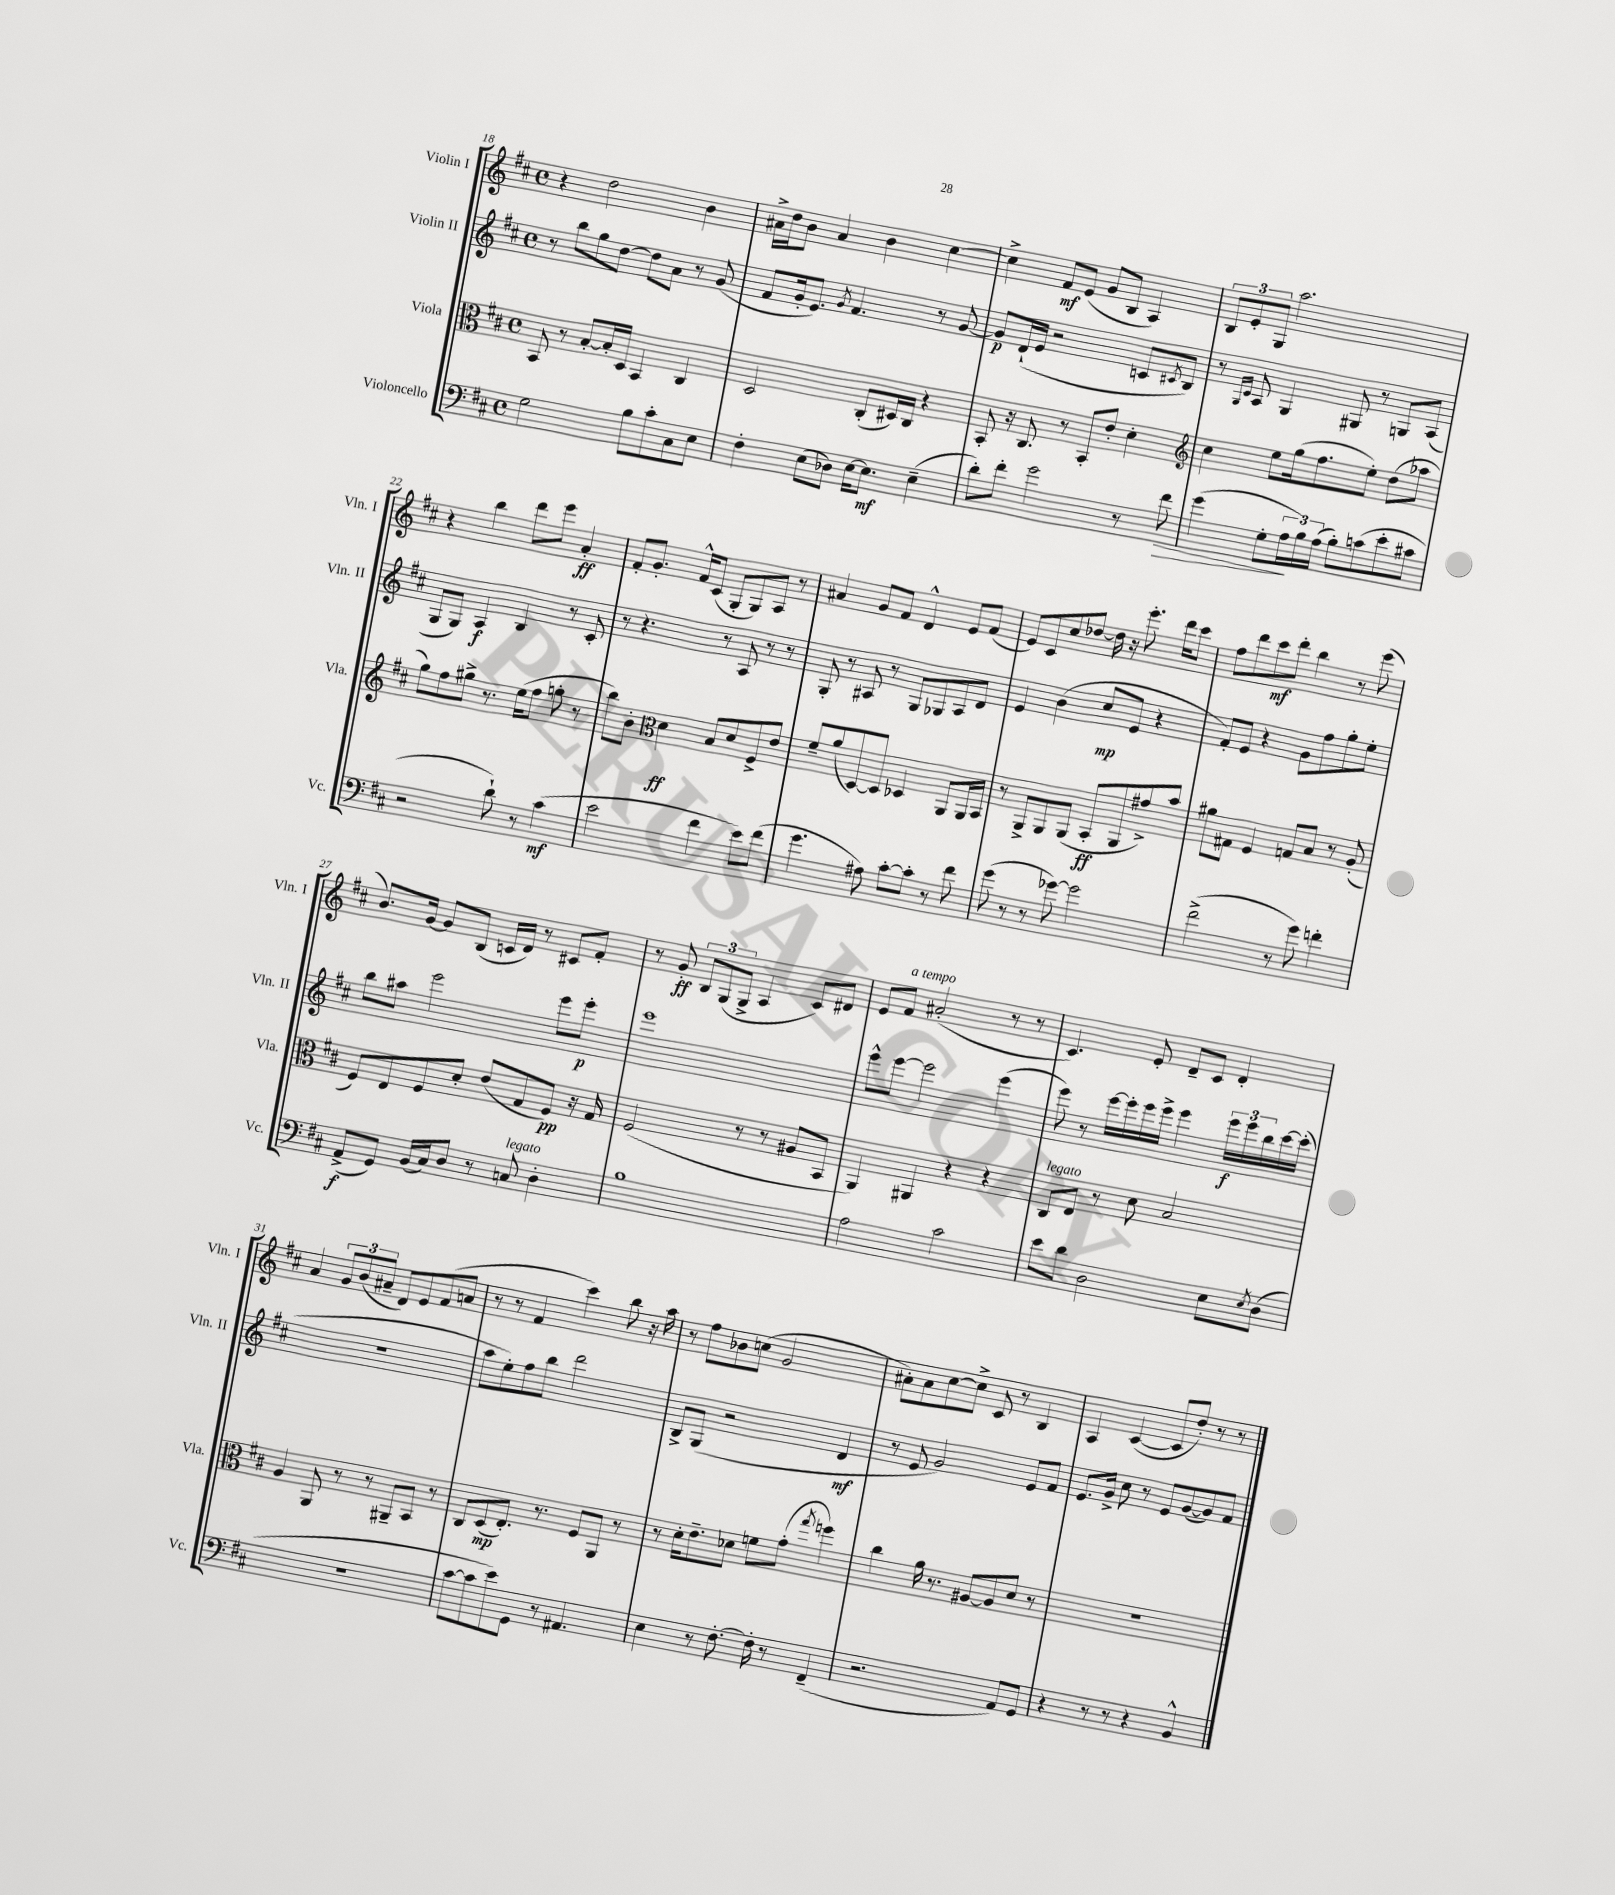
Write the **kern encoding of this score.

**kern	**kern	**kern	**kern
*staff4	*staff3	*staff2	*staff1
*clefF4	*clefC3	*clefG2	*clefG2
*k[f#c#]	*k[f#c#]	*k[f#c#]	*k[f#c#]
*M4/4	*M4/4	*M4/4	*M4/4
*met(c)	*met(c)	*met(c)	*met(c)
2G	8BB	8r	4r
.	8r	8bb	.
.	[8B'	8gg	2dd
.	16B']	[8dd	.
.	16D	.	.
8B	4BB	8dd]	.
8c#'	.	8a	.
8C#	4C#	8r	4b
8E	.	(8g	.
=	=	=	=
4F#'	2D	8f#	16a#^
.	.	.	16dd
.	.	16g'	8b
.	.	8.e)	.
(8E	.	.	4a#
.	.	8qg	.
8D-)	.	4.f#	.
[16E	(8C#'	.	4b
8.E]	.	.	.
.	16D#)	.	.
.	16C#	.	.
(4E~	4r	8r	[4cc#
.	.	[8g	.
=	=	=	=
8d')	8BB'	8g]	4cc#^]
8f#'	16r	(16d`	.
.	8.C#	16e	.
2g	.	2r	8f#
.	8r	.	(8e
.	8BB'	.	8g
.	8e'	.	8B
8r	4d'	8c	4A)
.	.	8qc#	.
8f#	.	8B)	.
=	=	=	=
*	*clefG2	*	*
(4g	4cc#	8r	12B
.	.	.	12e'
.	.	16qqG	.
.	.	16qqc#	.
.	.	8A	.
.	.	.	12G
8G'	8ee	4G	2.aa
24A	(16gg	.	.
24B)	.	.	.
.	8.ff#	.	.
(24A	.	.	.
8B')	.	8G#	.
(8c	8ee')	8r	.
8e'	(8dd	8G	.
8c#	8aa-	(8A	.
=	=	=	=
2r	8gg)	8G	4r
.	8ff#	8G)	.
.	8gg#^	4A	4bb
.	8.r	.	.
8d`)	.	4B	8ddd
.	(16ee	.	.
8r	8ff#	.	8eee
(4c#	8gg'	8r	4a'
.	8r	8c#'	.
=	=	=	=
2e	8bb)	8r	8f#'
.	8b'	4.r	8.g'
*	*clefC3	*	*
.	4d	.	.
.	.	.	16f#^^
.	.	.	(8c#
4f#	8B	8r	8G'
.	8d	8A	8G)
8e)	8F#^	8r	8A
(8f#	8e	8r	8r
=	=	=	=
4.g	8f#~	8G'	4a#
.	(8a	8r	.
.	[8D)	8A#	8g
8A#)	8D]	8r	8f#
[8c#'	4D-	8G	4d^^
8c#']	.	8G-	.
8r	8AA	8A#	8e
8f#	16AA	8d	(8f#
.	16BB	.	.
=	=	=	=
(8g	8r	4e	8e)
8r	8AA^	.	8c#
8r	8AA	(4b	8cc#
[8g-)	(8AA	.	[8dd-
2g-]	8BB'	8cc#	16dd-]
.	.	.	16r
.	8AA	8e	8.eee'
.	8g#^)	4r	.
.	.	.	16ddd
.	8b	.	8ccc#
=	=	=	=
(2f#^	8a#	8f#')	8ff#
.	8G#	8e	8ddd
.	4F#	4r	8ccc#
.	.	.	8ddd'
8r	8G	8g	4bb
8g)	8B	8ff#	.
4f'	8r	8gg'	8r
.	(8A'	8ee'	(8eee
=	=	=	=
(8AA^	8F#)	8bb	8.b)
8GG)	8E	8aa#	.
.	.	.	[16g
(16BB	8F#	2eee	8g]
16C#)	.	.	.
8D	8d'	.	(8B
8r	(8e	.	16c
.	.	.	16d)
8C	8G	.	8r
4D'	8F#)	8eee	8c#
.	16r	8eee'	8f#'
.	16G	.	.
=	=	=	=
1B	(2F#	1eee	8r
.	.	.	8g'
.	.	.	12B
.	.	.	(12G
.	.	.	12G^
.	8r	.	4A
.	8r	.	.
.	8A#	.	8c#)
.	8BB	.	8d#
=	=	=	=
2A	4AA)	8eee^^	8e
.	.	[8eee	8f#
.	4AA#	2eee]	(2a#'
2c#	4r	.	.
.	4r	(4eee	8r
.	.	.	8r
=	=	=	=
8e	8C#	8eee)	4.c#)
8d	8E	8r	.
2D	8r	[16eee	.
.	.	16eee']	.
.	8d	16eee	8e'
.	.	16eee^	.
.	2B	4eee	8d~
.	.	.	8c#
8E	.	24eee	4d'
.	.	24eee	.
.	.	24bb	.
8qE	.	.	.
(8D	.	[16ccc#	.
.	.	(16ccc#']	.
=	=	=	=
1r	4A	1r	4a
.	8AA	.	12g
.	.	.	(12b
.	8r	.	.
.	.	.	12a#~
.	8r	.	8d)
.	8AA#~	.	8e
.	8BB	.	(8f#
.	8r	.	8a
=	=	=	=
[8c#	8C#	8aa	8r
8c#]	(8D	8ee')	8r
8e)	8.E')	8ff#	4f#
8GG	.	8bb	.
.	8.r	.	.
8r	.	2ddd	4ccc#)
4.AA#	8F#	.	.
.	8AA	.	8bb
.	8r	.	16r
.	.	.	16aa
=	=	=	=
4E	8r	8B^	8r
.	16d'	(8G	8ff#
.	8.e~	.	.
8r	.	2r	8b-
[8.F#'	8d-	.	(8cc
.	8f	.	2g
16F#']	.	.	.
8r	(8g'	.	.
.	8qgg	.	.
(4FF#~	4ff)	4d	.
=	=	=	=
2.r	4cc#	8r	8a#')
.	.	8e	8a#
.	16a	2g)	[8cc#
.	8.r	.	.
.	.	.	8cc#^]
.	[8A#	.	8c#
.	8A#]	.	8r
8AA)	8d	8e	4B
8GG	8r	8f#	.
=	=	=	=
4r	1r	8.e	4A
.	.	16g^	.
8r	.	8cc#	([4c#
8r	.	8r	.
4r	.	8e	8c#]
.	.	([8g	8dd')
4BB^^	.	8g])	8r
.	.	8f#	8r
==	==	==	==
*-	*-	*-	*-
